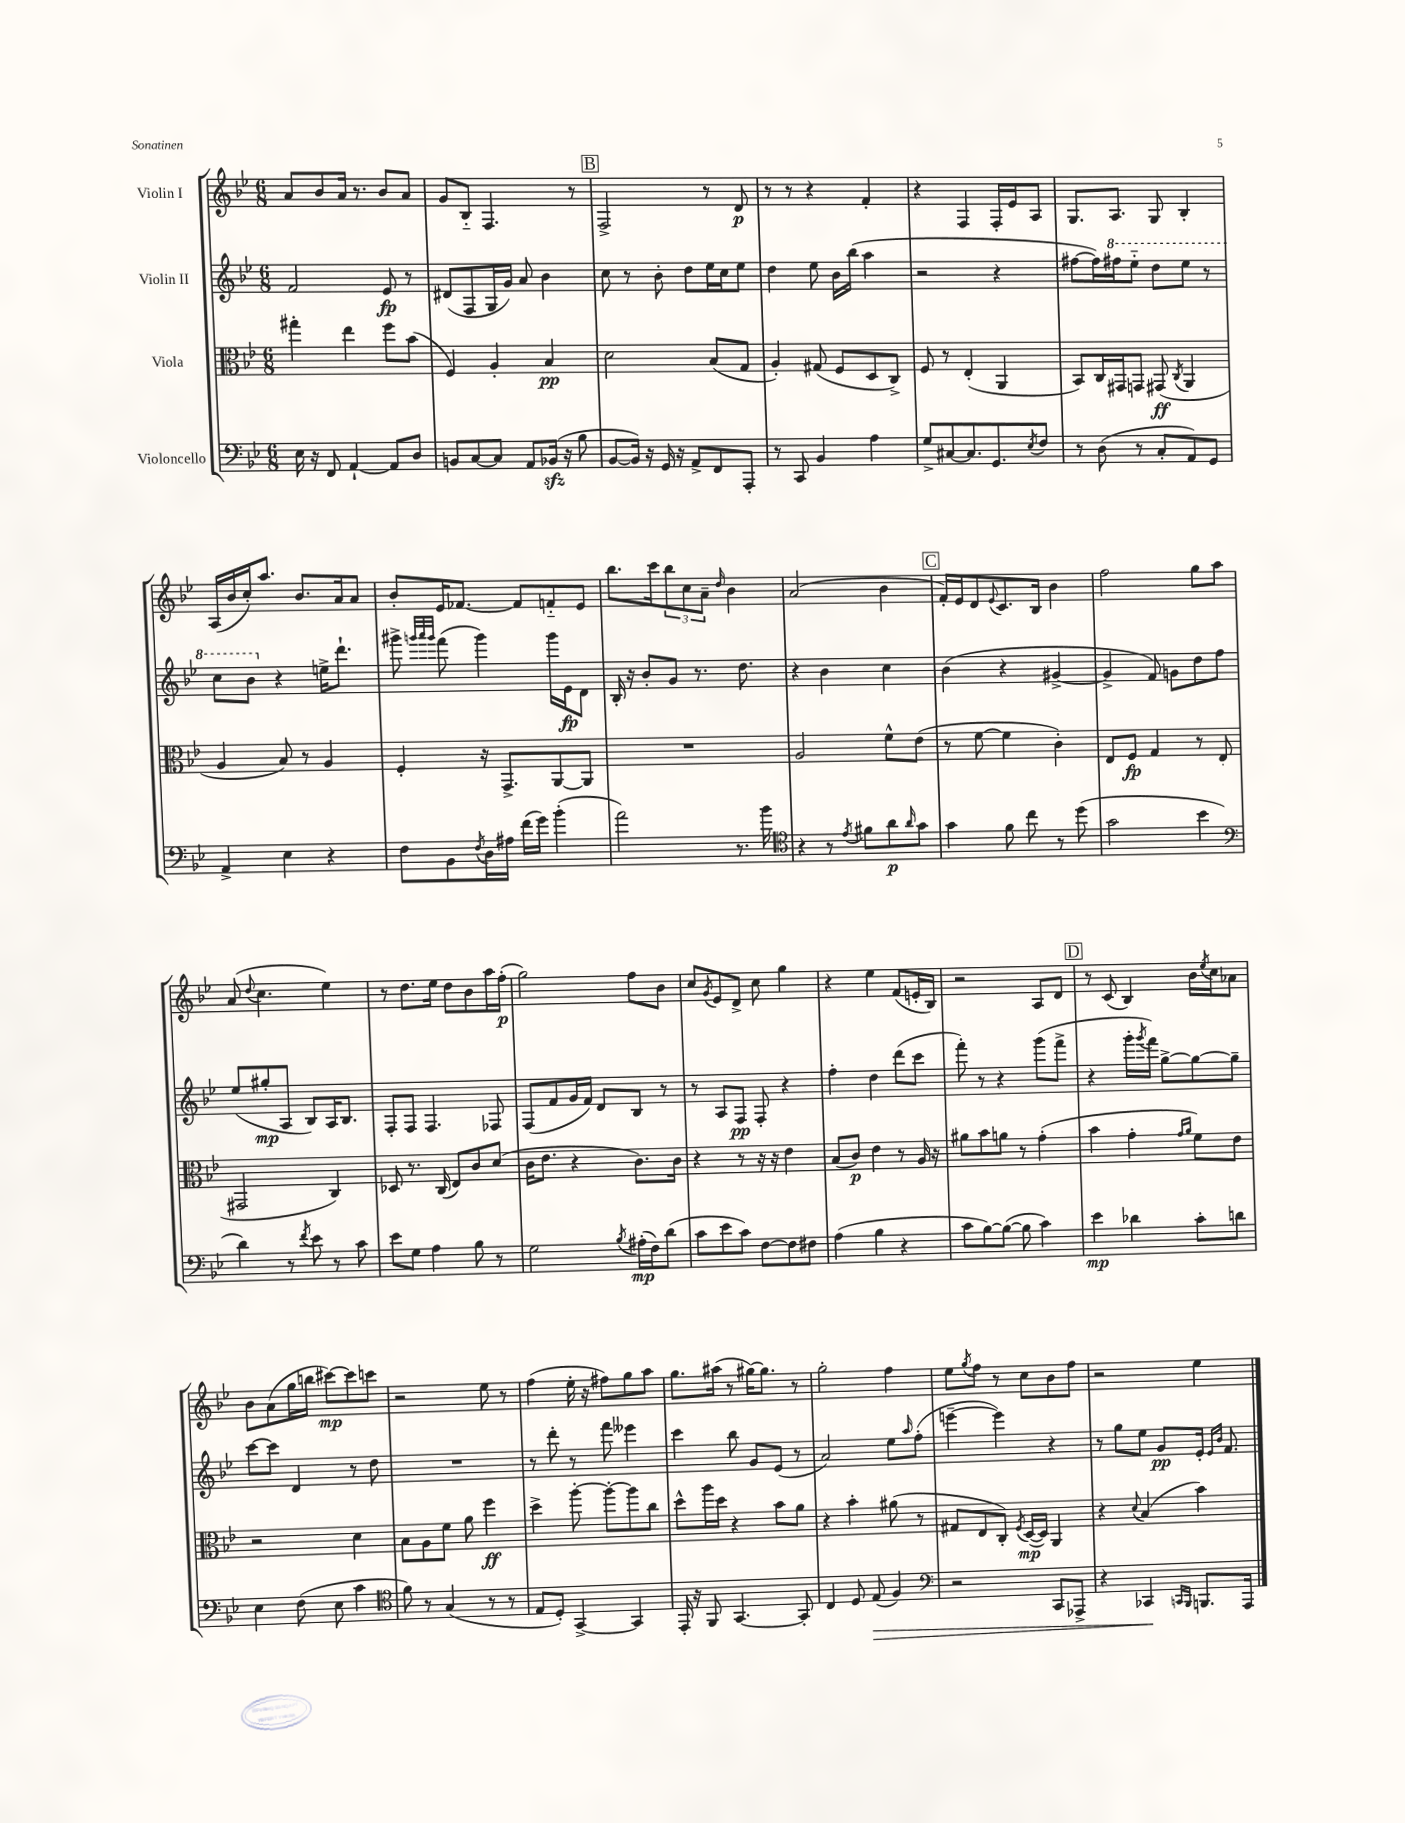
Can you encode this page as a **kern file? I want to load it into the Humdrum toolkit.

**kern	**dynam	**kern	**dynam	**kern	**dynam	**kern	**dynam
*part4	*part4	*part3	*part3	*part2	*part2	*part1	*part1
*staff4	*staff4	*staff3	*staff3	*staff2	*staff2	*staff1	*staff1
*I"Violoncello	*	*I"Viola	*	*I"Violin II	*	*I"Violin I	*
*clefF4	*	*clefC3	*	*clefG2	*	*clefG2	*
*k[b-e-]	*	*k[b-e-]	*	*k[b-e-]	*	*k[b-e-]	*
*M6/8	*	*M6/8	*	*M6/8	*	*M6/8	*
=11	=11	=11	=11	=11	=11	=11	=11
16E-\	.	4gg#X'\	.	2f/	.	8a/L	.
16r	.	.	.	.	.	.	.
8FF/	.	.	.	.	.	8b-/	.
[4AA`/	.	4ee-\	.	.	.	16a/Jk	.
.	.	.	.	.	.	8.r	.
8AA/L]	.	8ff\L	.	8e-/	fp	8b-/L	.
8D/J	.	(8b-\J	.	8r	.	8a/J	.
=12	=12	=12	=12	=12	=12	=12	=12
8BBn/L	.	4F/)	.	(8d#X/L	.	8g/L	.
[8C/	.	.	.	8F/	.	8B-/J	.
8C/J]	.	4A'/	.	16G/L	.	4.F/	.
.	.	.	.	16g/JJ)	.	.	.
8AA/L	.	.	.	8a/	.	.	.
(16BB-Xzz/Jk	.	4B-/	pp	4b-\	.	.	.
16r	.	.	.	.	.	.	.
8B-\	.	.	.	.	.	8r	.
!!LO:REH:place=s1:t=B
=13	=13	=13	=13	=13	=13	=13	=13
[8BB-/L	.	2d\	.	8cc\	.	2F^/	.
16BB-/Jk])	.	.	.	8r	.	.	.
16r	.	.	.	.	.	.	.
16GG/	.	.	.	8b-'\	.	.	.
16r	.	.	.	.	.	.	.
8AA^/L	.	.	.	8dd\L	.	.	.
8FF/	.	(8B-/L	.	16ee-\L	.	8r	.
.	.	.	.	16cc\J	.	.	.
8AAA'/J	.	8G/J	.	8ee-\J	.	8d/	p
=14	=14	=14	=14	=14	=14	=14	=14
8r	.	4A'/)	.	4dd\	.	8r	.
8CC/	.	.	.	.	.	8r	.
4BB-/	.	(8G#X/	.	8ee-\	.	4r	.
.	.	8F/L	.	16b-\LL	.	.	.
.	.	.	.	(16bb-\JJ	.	.	.
4A\	.	8D/	.	4aa\	.	4f'/	.
.	.	8C^/J)	.	.	.	.	.
=15	=15	=15	=15	=15	=15	=15	=15
8G^/L	.	8F/	.	2r	.	4r	.
[8C#X/	.	8r	.	.	.	.	.
8.C#/]	.	(4E-'/	.	.	.	4F/	.
8.GG/	.	.	.	.	.	.	.
.	.	4AA/	.	4r	.	16F'/LL	.
.	.	.	.	.	.	16e-/J	.
8qE-/	.	.	.	.	.	.	.
8F/J	.	.	.	.	.	8A/J	.
=16	=16	=16	=16	=16	=16	=16	=16
8r	.	8BB-/L)	.	[8ff#X\L	.	8.G/L	.
(8D\	.	16C/L	.	16ff#\L])	.	.	.
*	*	*	*	*8va	*	*	*
.	.	16GG#X/J	.	16fff#X\J	.	8.A/J	.
8r	.	8GGn/J	.	8eee-\J	.	.	.
8C'/L	.	(8GG#X/	ff	8ddd\L	.	8G/	.
.	.	8qC/	.	.	.	.	.
8AA/)	.	4AA/	.	8eee-\J	.	4B-'/	.
8GG/J	.	.	.	8r	.	.	.
!!LO:LB:g=z
=17	=17	=17	=17	=17	=17	=17	=17
4AA^/	.	4A/	.	8ccc\L	.	(16A/LL	.
.	.	.	.	.	.	16b-/	.
.	.	.	.	8bb-\J	.	16cc'/J)	.
.	.	.	.	.	.	8.aa/J	.
*	*	*	*	*X8va	*	*	*
4E-\	.	8B-/)	.	4r	.	.	.
.	.	8r	.	.	.	8.b-/L	.
4r	.	4A/	.	16een^\KL	.	.	.
.	.	.	.	8.ddd`\J	.	16a/k	.
.	.	.	.	.	.	8a/J	.
=18	=18	=18	=18	=18	=18	=18	=18
8F\L	.	4F'/	.	8ggg#X^\	.	8b-'/L	.
.	.	.	.	32qqgggn/LLL	.	.	.
.	.	.	.	32qqaaa/	.	.	.
.	.	.	.	32qqggg/JJJ	.	.	.
8BB-\	.	.	.	(8fff\	.	16e-/K	.
.	.	.	.	.	.	[8.f-X/J	.
8qF/	.	.	.	.	.	.	.
16D\L	.	16r	.	4ggg\)	.	.	.
16A#X\JJ	.	8.GG^/L	.	.	.	.	.
(16f\LL	.	.	.	.	.	8f-/L]	.
16g\JJ)	.	.	.	.	.	.	.
(4b-'\	.	[8AA/	.	16ggg\LL	.	8fn/	.
.	.	.	.	16e-\J	fp	.	.
.	.	8AA/J]	.	8d\J	.	8e-/J	.
=19	=19	=19	=19	=19	=19	=19	=19
2a\)	.	2.r	.	16B-'/	.	8.bb-\L	.
.	.	.	.	16r	.	.	.
.	.	.	.	8b-'/L	.	.	.
.	.	.	.	.	.	16ccc\k	.
.	.	.	.	8g/J	.	12bb-\	.
.	.	.	.	.	.	12cc\	.
.	.	.	.	8.r	.	.	.
.	.	.	.	.	.	12a~\J	.
.	.	.	.	.	.	16qqdd/	.
8.r	.	.	.	.	.	4b-\	.
.	.	.	.	8.dd\	.	.	.
16b-\	.	.	.	.	.	.	.
=20	=20	=20	=20	=20	=20	=20	=20
*clefC4	*	*	*	*	*	*	*
4r	.	2A/	.	4r	.	(2a/	.
8r	.	.	.	4b-\	.	.	.
8qe-/	.	.	.	.	.	.	.
8f#X\L	.	.	.	.	.	.	.
8a\	p	8f^^\L	.	4cc\	.	4b-\	.
16qqa/	.	.	.	.	.	.	.
8g\J	.	(8e-\J	.	.	.	.	.
!!LO:REH:place=s1:t=C
=21	=21	=21	=21	=21	=21	=21	=21
4g\	.	8r	.	(4b-\	.	16f'/LL)	.
.	.	.	.	.	.	16e-/J	.
.	.	[8f\	.	.	.	8d/	.
.	.	.	.	.	.	8qqe-/	.
8f\	.	4f\]	.	4r	.	8.c/	.
8cc\	.	.	.	.	.	.	.
.	.	.	.	.	.	16B-/Jk	.
8r	.	4c'\)	.	[4g#X^/	.	4b-\	.
(8dd\	.	.	.	.	.	.	.
=22	=22	=22	=22	=22	=22	=22	=22
2g\	.	8E-/L	.	4g#^/]	.	2ff\	.
.	.	8F/J	fp	.	.	.	.
.	.	4G/	.	8f/)	.	.	.
.	.	.	.	8gn\L	.	.	.
4b-\	.	8r	.	8dd\	.	8gg\L	.
.	.	(8E-/	.	8ff\J	.	8aa\J	.
!!LO:LB:g=z
=23	=23	=23	=23	=23	=23	=23	=23
*clefF4	*	*	*	*	*	*	*
4d\)	.	2GG#X/	.	(8ee-/L	.	(8a/	.
.	.	.	.	.	.	8qqdd/	.
.	.	.	.	8gg#X'/	mp	4.cc\	.
8r	.	.	.	8A/J	.	.	.
8qf/	.	.	.	.	.	.	.
8e-\	.	.	.	8B-/L)	.	.	.
8r	.	4C/)	.	16A/K	.	4ee-\)	.
.	.	.	.	8.B-/J	.	.	.
8c\	.	.	.	.	.	.	.
=24	=24	=24	=24	=24	=24	=24	=24
8e-\L	.	8D-X/	.	8F'/L	.	8r	.
8G\J	.	8.r	.	8F/J	.	8.dd\L	.
4A\	.	.	.	4.F/	.	.	.
.	.	(16C/	.	.	.	16ee-\Jk	.
.	.	8E-/L)	.	.	.	8dd\L	.
8B-\	.	8c/	.	.	.	8b-\	.
8r	.	(8d/J	.	8F-X/	.	16aa\L	.
.	.	.	.	.	.	(16ff'\JJ	p
=25	=25	=25	=25	=25	=25	=25	=25
2G\	.	16c\KL	.	(8F/L	.	2gg\)	.
.	.	8.e-\J	.	.	.	.	.
.	.	.	.	8f/	.	.	.
.	.	4r	.	16g/L	.	.	.
.	.	.	.	16f/JJ)	.	.	.
.	.	.	.	8d/L	.	.	.
8qB-/	.	.	.	.	.	.	.
(16A#X'\LL	mp	8.c\L)	.	8B-/J	.	8ff\L	.
16F\J)	.	.	.	.	.	.	.
(8d\J	.	.	.	8r	.	8b-\J	.
.	.	16c\Jk	.	.	.	.	.
=26	=26	=26	=26	=26	=26	=26	=26
8c\L	.	4r	.	8r	.	8cc/L	.
.	.	.	.	.	.	8qg/	.
8e-\	.	.	.	8A/L	.	8e-/	.
8c\J)	.	8r	.	8F/J	pp	8d^/J	.
[8F\L	.	16r	.	8F'/	.	8cc\	.
.	.	16r	.	.	.	.	.
8F\]	.	4e-\	.	4r	.	4gg\	.
8F#X\J	.	.	.	.	.	.	.
=27	=27	=27	=27	=27	=27	=27	=27
(4A\	.	(8B-/L	.	4ff'\	.	4r	.
.	.	8c/J)	p	.	.	.	.
4B-\	.	4e-\	.	4dd\	.	4ee-\	.
4r	.	8r	.	(8ddd\L	.	(8f/L	.
.	.	16A/	.	8ccc\J	.	16en'/L	.
.	.	16r	.	.	.	16B-/JJ)	.
=28	=28	=28	=28	=28	=28	=28	=28
8c\L	.	8a#X\L	.	8fff'\)	.	2r	.
[8B-\)	.	8b-\	.	8r	.	.	.
(8B-\J_	.	8an\J	.	4r	.	.	.
8B-\]	.	8r	.	.	.	.	.
4c\)	.	(4g'\	.	(8ggg\L	.	8A/L	.
.	.	.	.	8fff^\J	.	8d/J	.
!!LO:REH:place=s1:t=D
=29	=29	=29	=29	=29	=29	=29	=29
4e-\	mp	4b-\	.	4r	.	8r	.
.	.	.	.	.	.	(8c/	.
4d-X\	.	4g'\	.	16ggg'\LL	.	4B-/)	.
.	.	.	.	8qggg/	.	.	.
.	.	.	.	16fff\JJ)	.	.	.
.	.	.	.	[8gg^\L	.	.	.
.	.	16qqg/LL	.	.	.	.	.
.	.	16qqa/JJ	.	.	.	.	.
8c'\L	.	8f\L)	.	8gg\_	.	16b-\LL	.
.	.	.	.	.	.	8qee-/	.
.	.	.	.	.	.	16cc\J	.
8dn\J	.	8e-\J	.	8gg~\J]	.	8a-X\J	.
!!LO:LB:g=z
=30	=30	=30	=30	=30	=30	=30	=30
4E-\	.	2r	.	[8ccc\L	.	8b-\L	.
.	.	.	.	8ccc\J]	.	(8a\	.
(8F\	.	.	.	4d/	.	16gg\L	.
.	.	.	.	.	.	16bbn\JJ	.
8E-\	.	.	.	.	.	[8ccc#X\L)	mp
4c\	.	4d\	.	8r	.	8ccc#\]	.
.	.	.	.	8dd\	.	8cccn\J	.
=31	=31	=31	=31	=31	=31	=31	=31
*clefC4	*	*	*	*	*	*	*
8f\)	.	8B-\L	.	2.r	.	2r	.
8r	.	8A\	.	.	.	.	.
(4G/	.	8f\J	.	.	.	.	.
.	.	8a\	.	.	.	.	.
8r	.	4ff\	ff	.	.	8ee-\	.
8r	.	.	.	.	.	8r	.
=32	=32	=32	=32	=32	=32	=32	=32
8E-/L	.	4dd^\	.	8r	.	(4ff\	.
8D'/J)	.	.	.	8ddd'\	.	.	.
[4GG^/	.	[8aa'\	.	8r	.	16ee-'\	.
.	.	.	.	.	.	16r	.
.	.	8aa'\L_	.	8fff\	.	8ff#X\L)	.
4GG/]	.	8aa\]	.	4eee--X\	.	8gg\	.
.	.	8cc\J	.	.	.	8aa\J	.
=33	=33	=33	=33	=33	=33	=33	=33
16EE-'/	.	8dd^^\L	.	4ccc\	.	8.gg\L	.
16r	.	.	.	.	.	.	.
8FF/	.	16aa\L	.	.	.	.	.
.	.	16dd\JJ	.	.	.	(16aa#X\Jk	.
[4.GG/	.	4r	.	8bb-\	.	8r	.
.	.	.	.	8g/L	.	[16gg#X\KL)	.
.	.	.	.	.	.	8.gg#\J]	.
.	.	8b-\L	.	(8e-/J	.	.	.
8GG'/]	.	8a\J	.	8r	.	8r	.
=34	=34	=34	=34	=34	=34	=34	=34
4C/	.	4r	.	2a/)	.	2gg'\	.
8D/	.	4b-'\	.	.	.	.	.
!	!LO:HP:b	!	!	!	!	!	!
(8E-/	>	.	.	.	.	.	.
4F/)	.	(8a#X\	.	8ee-\L	.	4ff\	.
.	.	.	.	16qqaa/	.	.	.
.	.	8r	.	(8ff'\J	.	.	.
=35	=35	=35	=35	=35	=35	=35	=35
*clefF4	*	*	*	*	*	*	*
2r	.	8G#X/L	.	[4eeen~\	.	8ee-\L	.
.	.	.	.	.	.	8qgg/	.
.	.	8E-/	.	.	.	8ff\J	.
.	.	8C'/J)	.	4eee\])	.	8r	.
.	.	8qF/	.	.	.	.	.
.	.	([16D/LL	mp	.	.	8cc\L	.
.	.	16D/JJ])	.	.	.	.	.
8CC/L	.	4AA/	.	4r	.	8b-\	.
8AAA-X^/J	.	.	.	.	.	8ff\J	.
=36	=36	=36	=36	=36	=36	=36	=36
4r	.	4r	.	8r	.	2r	.
.	.	.	.	8gg\L	.	.	.
.	.	8qqd/	.	.	.	.	.
4CC-X/	.	(4B-/	.	8ee-\J	.	.	.
.	.	.	.	8g/L	pp	.	.
16qqCCn/LL	.	.	.	.	.	.	.
16qqBBB-/JJ	.	.	.	.	.	.	.
8.BBBn/L	]	4b-\)	.	16e-'/Jk	.	4ee-\	.
.	.	.	.	16qqe-/LL	.	.	.
.	.	.	.	16qqb-/JJ	.	.	.
.	.	.	.	8.f/	.	.	.
16AAA/Jk	.	.	.	.	.	.	.
==	==	==	==	==	==	==	==
*-	*-	*-	*-	*-	*-	*-	*-
